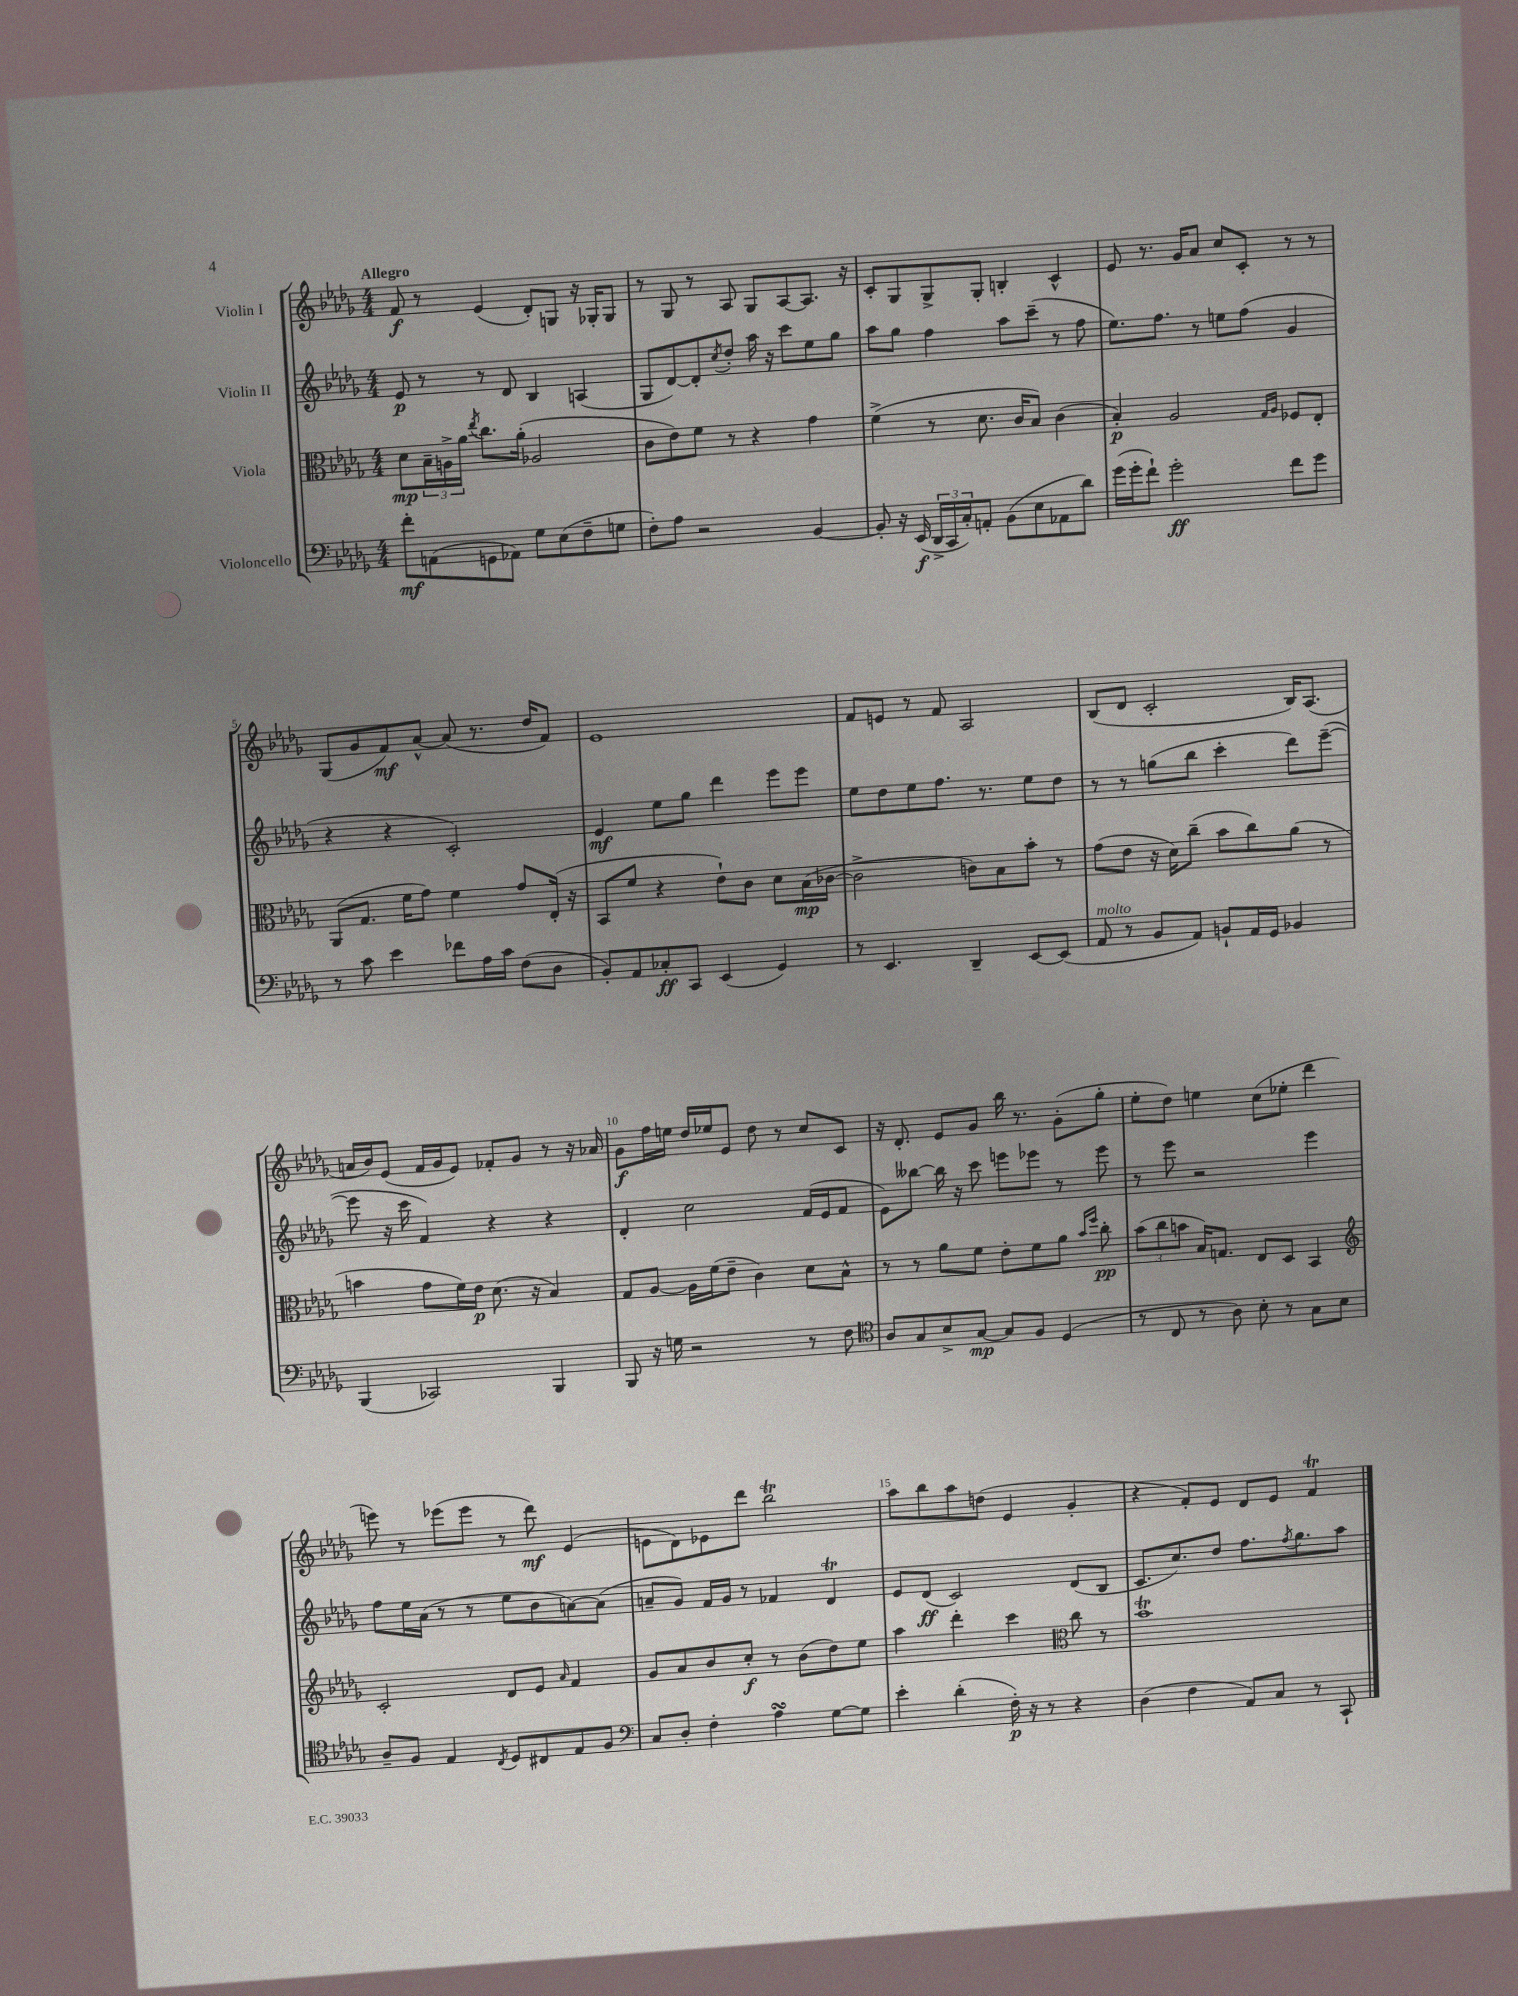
<<
\new StaffGroup <<
\new Staff = "s0" \with { instrumentName = "Violin I" } {
    \clef treble \key des \major \numericTimeSignature \time 4/4 \tempo "Allegro"
    f'8\f r8 ees'4( des'8-.) g8 r16 ges16-. ges8 |
    r8 ges8 r8 aes8 ges8 aes8~ aes8. r16 |
    c'8-. ges8 ges8-> ges8-. b4-. c'4-^ |
    ees'8 r8. ges'16 aes'8 c''8 c'8-. r8 r8 |
    ges8( ges'8 f'8\mf) aes'8~-^ aes'8( r8. des''16 f'8) |
    ees'1 |
    f'8 e'8 r8 f'8 aes2 |
    bes8( des'8 c'2-. bes16) aes8.( |
    a'16 bes'16) ees'8( f'16 ges'16 ees'8) fes'8-. ges'8 r8 r16 aes'16 |
    ges'8\f f''16 e''16 des''16 ees''16 ees'8 des''8 r8 c''8 c'8 |
    r16 des'8.-. ees'8 ges'8 bes''16 r8. ges'8-.( ges''8-. |
    ees''8-. des''8) e''4 c''8( ees''8-. des'''4 |
    e'''8) r8 ees'''8( ees'''8 r8 des'''8\mf) ees'4( |
    e'8 des'8) ees'8 des'''8 bes''2\trill |
    aes''8 bes''8 aes''8 d''8( ees'4 ges'4-. |
    r4 f'8-.) ees'8 des'8 ees'8 f'4\trill \bar "|." |
}
\new Staff = "s1" \with { instrumentName = "Violin II" } {
    \clef treble \key des \major \numericTimeSignature \time 4/4
    ees'8\p r8 r8 des'8 bes4 a4( |
    ges8 des'8~) des'8-. \acciaccatura { c''8 } des''8-. aes''16 r16 c'''8 ees''8 ges''8 |
    aes''8 ges''8 f''4 aes''8 c'''8--( r8 f''8 |
    ees''8.) f''8. r8 e''8 f''8( ges'4 |
    r4 r4 c'2-.) |
    ees'4\mf ees''8 ges''8 des'''4 ees'''8 ees'''8 |
    ees''8 des''8 ees''8 f''8. r8. ees''8 des''8 |
    r8 r8 g''8( bes''8 c'''4-. des'''8) ees'''8~--( |
    ees'''8 r16 c'''16 f'4) r4 r4 |
    des'4-. c''2 f'16( ees'16 f'8 |
    ees'8) beses''8~ beses''16 r16 c'''8 e'''8 ees'''8 r8 ees'''8 |
    r8 ees'''8 r2 ees'''4 |
    f''8 ees''16 aes'16( r8 r8 ees''8 bes'8 a'8~) a'8( |
    a'8-- ges'8) f'16 ges'16 r8 fes'4 des'4\trill |
    ees'8 des'8\ff( c'2) des'8( bes8 |
    c'8. c''8.) des''8 f''8. \acciaccatura { f''8 } ges''8. aes''8 \bar "|." |
}
\new Staff = "s2" \with { instrumentName = "Viola" } {
    \clef alto \key des \major \numericTimeSignature \time 4/4
    des'8\mp \tuplet 3/2 { bes16-- a16-> aes'16 } \acciaccatura { ees''8 } c''8. aes'16-.( aes2 |
    c'8 ees'8) f'8 r8 r4 ges'4 |
    f'4->( r8 des'8. c'16 bes8) c'4( |
    bes4-.\p) aes2 \grace { ges16 aes16 } fes8 ees8-. |
    aes,8( ges8. f'16 ges'8) f'4 ges'8 ees16-.( r16 |
    bes,8 f'8 r4 ees'8-!) c'8 des'8 bes16\mp( ces'16~ |
    ces'2-> c'8) bes8 bes'8-. r8 |
    ges'8( ees'8 r16 des'16) c''8--( bes'8 c''8) aes'8( r8 |
    b'4 ges'8 f'16) ees'16\p des'8.( r16 bes4) |
    ges8 aes8~ aes16 f'16( ees'8-- c'4) des'8 bes8-^ |
    r8 r8 aes'8 f'8 ees'8-. f'8 aes'8 \grace { bes'16 f''16 } c''8-.\pp |
    \tuplet 3/2 { bes'8( c''8 b'8 } bes16) g8. ees8 des8 bes,4 |
    \clef treble c'2-. des'8 ees'8 \grace { aes'16 } f'4 |
    ges'8 aes'8 bes'8 c''8-.\f r8 bes'8( des''8) ees''8 |
    aes''4 des'''4-. c'''4 \clef alto c''8 r8 |
    bes'1\trill \bar "|." |
}
\new Staff = "s3" \with { instrumentName = "Violoncello" } {
    \clef bass \key des \major \numericTimeSignature \time 4/4
    f'8-.\mf a,8( g,8 aes,8) ges8 ees8( f8-- g8 |
    f8-.) aes8 r2 bes,4~ |
    bes,8-. r16 ees,16\f( \tuplet 3/2 { des,16-> c,16 c16-.) } a,8-. bes,8( ees8 aes,8 des'8) |
    ges'16( ges'16-. f'8-!) ges'2-.\ff f'8 ges'8 |
    r8 c'8 ees'4 fes'8 aes16 c'16 f8( des8 |
    bes,8-.) aes,8 ces8-.\ff c,8 ees,4( ges,4) |
    r8 ees,4. des,4-- ees,8~ ees,8( |
    aes,8^\markup { \italic "molto" } r8 bes,8 aes,8) b,8-! aes,16 ges,16 bes,4 |
    bes,,4( ces,2) bes,,4 |
    bes,,8 r16 g16 r2 r8 f8 |
    \clef tenor aes8 ges8 bes8-> ges8~\mp ges8 f8 des4( |
    r8 c8 r8 aes8) bes8-. r8 ges8 bes8 |
    aes8-- f8 ees4 \acciaccatura { c8 } des8 cis8 ees8 f8 |
    \clef bass c8 des8-. f4-. aes4\turn ges8~ ges8 |
    ees'4-. des'4-.( f16-.\p) r16 r8 r4 |
    des4( f4 aes,8) c8 r8 c,8-! \bar "|." |
}
>>
>>
\layout { \context { \Score \override BarNumber.break-visibility = ##(#f #t #t) barNumberVisibility = #(every-nth-bar-number-visible 5) } }
